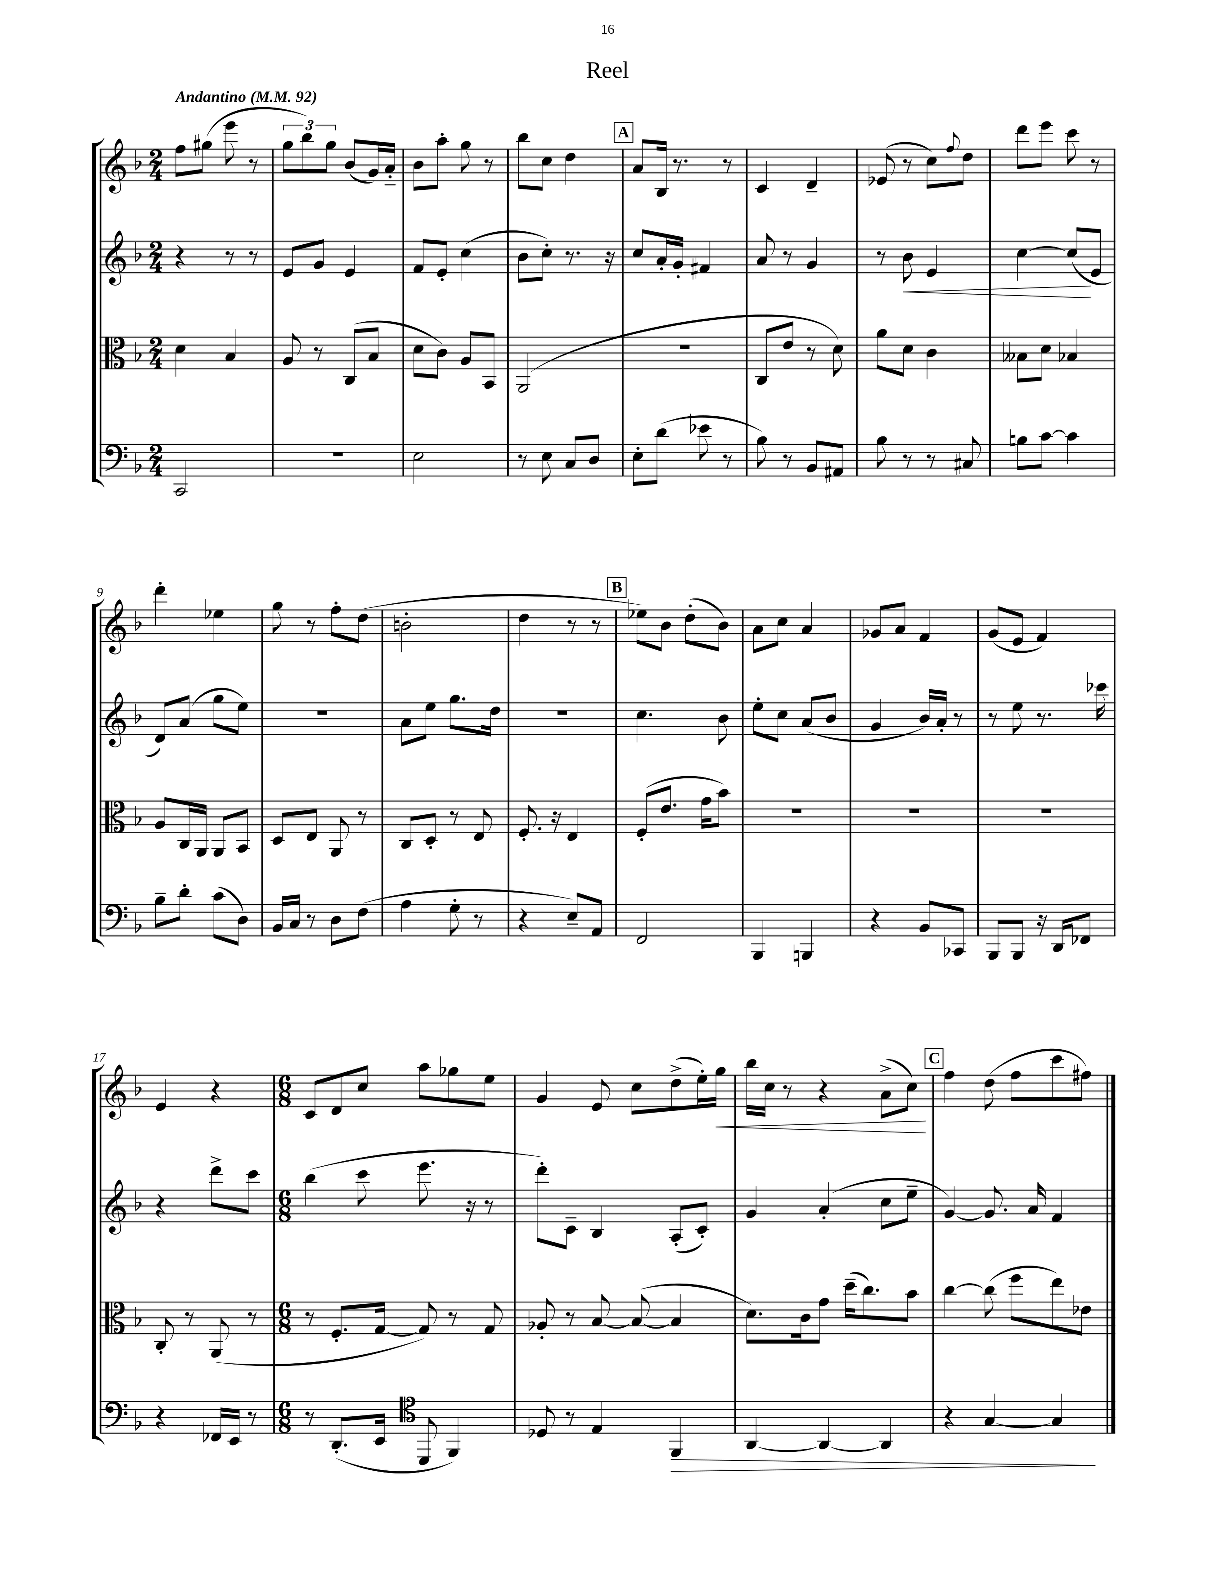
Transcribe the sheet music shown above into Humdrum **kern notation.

**kern	**kern	**kern	**kern
*staff4	*staff3	*staff2	*staff1
*clefF4	*clefC3	*clefG2	*clefG2
*k[b-]	*k[b-]	*k[b-]	*k[b-]
*M2/4	*M2/4	*M2/4	*M2/4
*MM92	*MM92	*MM92	*MM92
2CC	4d	4r	8ff
.	.	.	(8gg#
.	4B-	8r	8eee
.	.	8r	8r
=	=	=	=
2r	8A	8e	12gg
.	.	.	12bb-)
.	8r	8g	.
.	.	.	12gg
.	(8C	4e	(8b-
.	8B-	.	16g)
.	.	.	16a'~
=	=	=	=
2E	8d	8f	8b-
.	8c)	8e'	8aa'
.	8A	(4cc	8gg
.	8BB-	.	8r
=	=	=	=
8r	(2AA	8b-	8bb-
8E	.	8cc')	8cc
8C	.	8.r	4dd
8D	.	.	.
.	.	16r	.
=	=	=	=
8E'	2r	8cc	8a
(8d	.	16a'	16B-
.	.	16g'	8.r
8e-	.	4f#	.
8r	.	.	8r
=	=	=	=
8B-)	8C	8a	4c
8r	8e	8r	.
8BB-	8r	4g	4d~
8AA#	8d)	.	.
=	=	=	=
8B-	8a	8r	(8e-
8r	8d	8b-	8r
8r	4c	4e	8cc)
.	.	.	8qqff
8C#	.	.	8dd
=	=	=	=
8B	8B--	[4cc	8ddd
[8c	8d	.	8eee
4c]	4B-	(8cc]	8ccc
.	.	8e	8r
=	=	=	=
8B-~	8A	8d)	4ddd'
8d'	16C	(8a	.
.	16AA	.	.
(8c	8AA	8gg	4ee-
8D)	8BB-	8ee)	.
=	=	=	=
16BB-	8D	2r	8gg
16C	.	.	.
8r	8E	.	8r
8D	8AA	.	8ff'
(8F	8r	.	(8dd
=	=	=	=
4A	8C	8a	2b'
.	8D'	8ee	.
8G'	8r	8.gg	.
8r	8E	.	.
.	.	16dd	.
=	=	=	=
4r	8.F'	2r	4dd
.	16r	.	.
8E~)	4E	.	8r
8AA	.	.	8r
=	=	=	=
2FF	(8F'	4.cc	8ee-)
.	8.e	.	8b-
.	.	.	(8dd'
.	16g	.	.
.	8b-)	8b-	8b-)
=	=	=	=
4BBB-	2r	8ee'	8a
.	.	8cc	8cc
4BBB	.	(8a	4a
.	.	8b-	.
=	=	=	=
4r	2r	4g	8g-
.	.	.	8a
8BB-	.	16b-)	4f
.	.	16a'	.
8CC-	.	8r	.
=	=	=	=
8BBB-	2r	8r	(8g
8BBB-	.	8ee	8e
16r	.	8.r	4f)
16DD	.	.	.
8FF-	.	.	.
.	.	16ccc-	.
=	=	=	=
4r	8C'	4r	4e
.	8r	.	.
16FF-	(8AA	8ddd^	4r
16EE	.	.	.
8r	8r	8ccc	.
=	=	=	=
*M6/8	*M6/8	*M6/8	*M6/8
8r	8r	(4bb-	8c
(8.DD'	8.F'	.	8d
.	.	8ccc	8cc
16EE	[16G	.	.
8DD	8G])	8.eee	8aa
4FF)	8r	.	8gg-
.	.	16r	.
.	8G	8r	8ee
=	=	=	=
*clefC4	*	*	*
8D-	8A-'	8ddd')	4g
8r	8r	8c~	.
4E	[8B-	4B-	8e
.	(8B-_	.	8cc
4FF	4B-]	(8A'	(8dd^
.	.	8c')	16ee')
.	.	.	16gg
=	=	=	=
[4AA	8.d)	4g	16bb-
.	.	.	16cc
.	.	.	8r
.	16c	.	.
4AA_	8g	(4a'	4r
.	(16dd~	.	.
.	8.cc)	.	.
4AA]	.	8cc	(8a^
.	8b-	8ee~	8cc)
=	=	=	=
4r	[4cc	[4g)	4ff
[4G	(8cc]	8.g]	(8dd
.	8ff	.	8ff
.	.	16a	.
4G]	8ee)	4f	8ccc
.	8e-	.	8ff#)
==	==	==	==
*-	*-	*-	*-
